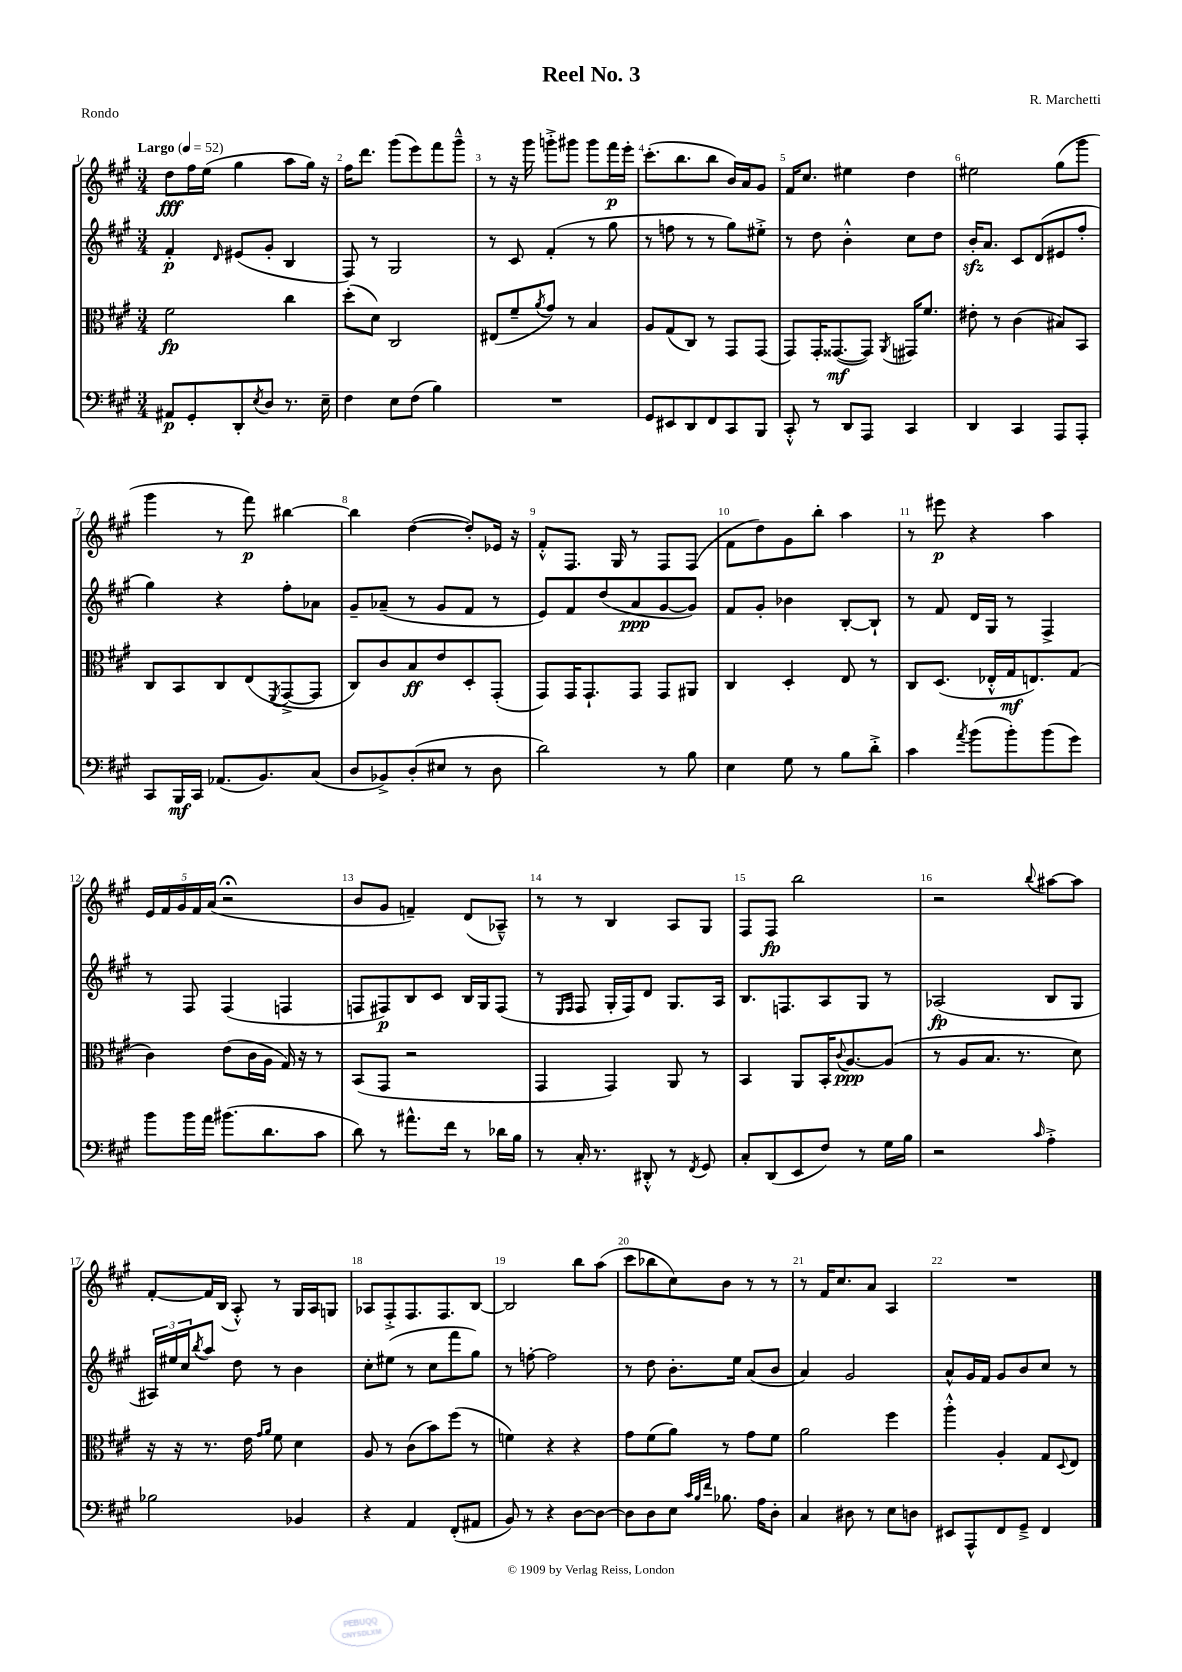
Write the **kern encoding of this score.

**kern	**kern	**kern	**kern
*staff4	*staff3	*staff2	*staff1
*clefF4	*clefC3	*clefG2	*clefG2
*k[f#c#g#]	*k[f#c#g#]	*k[f#c#g#]	*k[f#c#g#]
*M3/4	*M3/4	*M3/4	*M3/4
*MM52	*MM52	*MM52	*MM52
8AA#/L	2f#\	4f#'/	8dd\L
8GG#'/	.	.	16ff#\L
.	.	.	(16ee\JJ
.	.	16qqd/	.
8DD'/	.	(8e#/L	4gg#\
8qE/	.	.	.
8D/J	.	8g#'/J	.
8.r	4cc#\	4B/	8aa\L
.	.	.	16gg#\Jk)
16E~\	.	.	16r
=	=	=	=
4F#\	(8dd'\L	8F#/)	16ff#\LK
.	.	.	8.ddd\J
.	8d\J)	8r	.
8E\L	2C#/	2G#/	(8ggg#\L
(8F#\J	.	.	8eee\)
4B\)	.	.	8fff#\
.	.	.	8ggg#~^^\J
=	=	=	=
2.r	(8E#/L	8r	8r
.	8f#~/	8c#/	16r
.	.	.	16ggg#\
.	8qa/	.	.
.	8g#/J)	(4f#'/	8ggg'^\L
.	8r	.	8ggg#\J
.	4B/	8r	8ggg#\L
.	.	8gg#\	16fff#\L
.	.	.	16eee'\JJ
=	=	=	=
8GG#/L	8A/L	8r	(8.ccc#'\L
8EE#/	(8G#/	8ff\	.
.	.	.	8.bb\
8DD/	8C#/J)	8r	.
8FF#/	8r	8r	8bb\J
8CC#/	8GG#/L	8gg#\L)	16b/LL)
.	.	.	16a/J
8BBB/J	(8GG#/J	8ee#'^\J	8g#/J
=	=	=	=
8CC#'^^/	8GG#/L)	8r	16f#/LK
.	.	.	8.cc#/J
8r	16GG#'/K	8dd\	.
.	([8.GG##/	.	.
8DD/L	.	4b'^^\	4ee#\
8AAA/J	8GG##/]J)	.	.
.	8qAA/	.	.
4CC#/	16GG#/LK	8cc#\L	4dd\
.	8.f#/J	.	.
.	.	8dd\J	.
=	=	=	=
4DD/	8e#'\	16b'/LK	2ee#\
.	.	8.a/J	.
.	8r	.	.
4CC#/	(4c#\	8c#/L	.
.	.	(8d/	.
8AAA/L	8B#/L)	8e#/	(8gg#\L
8AAA'/J	8BB/J	8ff#'/J	8ggg#\J
=	=	=	=
8CC#/L	8C#/L	4gg#\)	4ggg#\
16BBB/L	8BB/	.	.
16CC#/JJ	.	.	.
(8.AA-/L	8C#/	4r	8r
.	(8E/	.	8fff#\)
8.BB/)	.	.	.
.	8qFF#/	.	.
.	[8GG#^/	8ff#'\L	[4bb#\
(8C#/J	8GG#/]J	8a-\J	.
=	=	=	=
8D/L	8C#/L)	8g#~/L	4bb#\]
8BB-^/)	8c#/	(8a-~/J	.
(8D'/	8B/	8r	([4dd\
8E#/J	8e/	8g#/L	.
8r	8D'/	8f#/J	8dd'/]L)
8D\	(8GG#'/J	8r	16e-/Jk
.	.	.	16r
=	=	=	=
2d\)	8GG#/L)	8e/L)	8f#'^^/L
.	16GG#/K	8f#/	8.F#/J
.	8.GG#`/	.	.
.	.	(8dd/	.
.	.	.	16G#/
.	8GG#/J	8a/	8r
8r	8GG#/L	[8g#/	8F#/L
8B\	8AA#/J	8g#/]J)	(8F#/J
=	=	=	=
4E\	4C#/	8f#/L	8f#\L
.	.	8g#'/J	8dd\)
8G#\	4D'/	4b-\	8g#\
8r	.	.	8bb'\J
8B\L	8E/	[8B'/L	4aa\
8d'^\J	8r	8B`/]J	.
=	=	=	=
4c#\	8C#/L	8r	8r
.	(8.D/J	8f#/	8eee#\
8qa/	.	.	.
(8b\L	.	16d/LL	4r
.	16E-'^^/LL	16G#/JJ	.
8b'\)	16G#/J	8r	.
.	8.E/)	.	.
(8b\	.	4F#^/	4aa\
8g#\J)	(8G#/J	.	.
=	=	=	=
8b\L	4c#\)	8r	20e/LL
.	.	.	20f#/
.	.	.	20g#/
16b\L	.	8F#/	.
.	.	.	20f#/
16a\JJ	.	.	.
.	.	.	(20a/JJ
(8.b#\L	(8e\L	(4F#/	2r;
.	16c#\L	.	.
8.d\	16A\JJ	.	.
.	16G#/)	4F/	.
.	16r	.	.
8c#\J	8r	.	.
=	=	=	=
8d\)	(8BB/L	8F/L	8b/L
8r	8GG#/J	8F#/)	8g#/J
8.a#^^\L	2r	8B/	4f~/)
.	.	8c#/J	.
16f#\Jk	.	.	.
8r	.	16B/LL	(8d/L
.	.	16G#/J	.
16d-\LL	.	(8F#/J	8A-~^^/J)
16B\JJ	.	.	.
=	=	=	=
8r	4GG#/	8r	8r
.	.	16qqE/LL	.
.	.	16qqF#/JJ	.
16C#'/	.	8F#/	8r
8.r	.	.	.
.	4GG#/)	16G#'/LL	4B/
.	.	16F#/J)	.
8DD#'^^/	.	8d/J	.
8r	8AA/	8.G#/L	8A/L
8qFF#/	.	.	.
8GG#/	8r	.	8G#/J
.	.	16A/Jk	.
=	=	=	=
8C#'/L	4BB/	8.B/L	8F#/L
(8DD/	.	.	8F#/J
.	.	8.F/	.
8EE/	8AA/L	.	2bb\
8F#/J)	16BB'/K	8A/	.
.	8qqc#/	.	.
.	[8.A/	.	.
8r	.	8G#/J	.
16G#\LL	(8A/]J	8r	.
16B\JJ	.	.	.
=	=	=	=
2r	8r	(2A-/	2r
.	8A/L	.	.
.	8.B/J	.	.
.	8.r	.	.
16qqc#/	.	.	8qqbb/
4A'^\	.	8B/L	[8aa#\L
.	8d\)	8G#/J	8aa#\]J
=	=	=	=
2B-\	16r	24A#/LL)	[8f#'/L
.	.	24ee#/	.
.	16r	.	.
.	.	24cc#/J	.
.	.	8qbb/	.
.	8.r	8aa/J	16f#/]L
.	.	.	(16B/JJ
.	.	8dd\	8A'^^/)
.	16e\	.	.
.	16qqg#/LL	.	.
.	16qqa/JJ	.	.
.	8f#\	8r	8r
4BB-/	4d\	4b\	16G#/LL
.	.	.	16A/J
.	.	.	8G/J
=	=	=	=
4r	8A/	8cc#'\L	8A-/L
.	8r	(8ee#\J	8F#'^/
4AA/	(8c#\L	8r	8.F#/
.	8b\)	8cc#\L	.
.	.	.	8.F#/
(8FF#'/L	(8ff#\J	8fff#\	.
8AA#/J	8r	8gg#\J)	[8B/J
=	=	=	=
8BB/)	4f\)	8r	2B/]
8r	.	[8ff'\	.
4r	4r	2ff\]	.
[8D\L	4r	.	8bb\L
8D\_J	.	.	(8aa\J
=	=	=	=
8D\]L	8g#\L	8r	8ccc#\L
8D\	(8f#\	8dd\	8bb-\
8E\J	8a\J)	8.b'\L	8cc#\)
32qqc#/LLL	.	.	.
32qqB/	.	.	.
32qqf#/JJJ	.	.	.
8.B-\	8r	.	8b\J
.	.	16ee\Jk	.
.	8g#\L	(8a/L	8r
16A\LK	.	.	.
8D'\J	8f#\J	8b/J	8r
=	=	=	=
4C#/	2a\	4a/)	8r
.	.	.	16f#/LK
.	.	.	8.cc#/
8D#\	.	2g#/	.
8r	.	.	8a/J
8E\L	4ff#\	.	4A/
8D\J	.	.	.
=	=	=	=
8EE#/L	4aa'^^\	8a^^/L	2.r
8AAA^^/	.	16g#/L	.
.	.	16f#/JJ	.
8FF#/	4A'/	8g#/L	.
8GG#~^/J	.	8b/	.
4FF#/	8G#/L	8cc#/J	.
.	8qqD/	.	.
.	8E/J	8r	.
==	==	==	==
*-	*-	*-	*-
